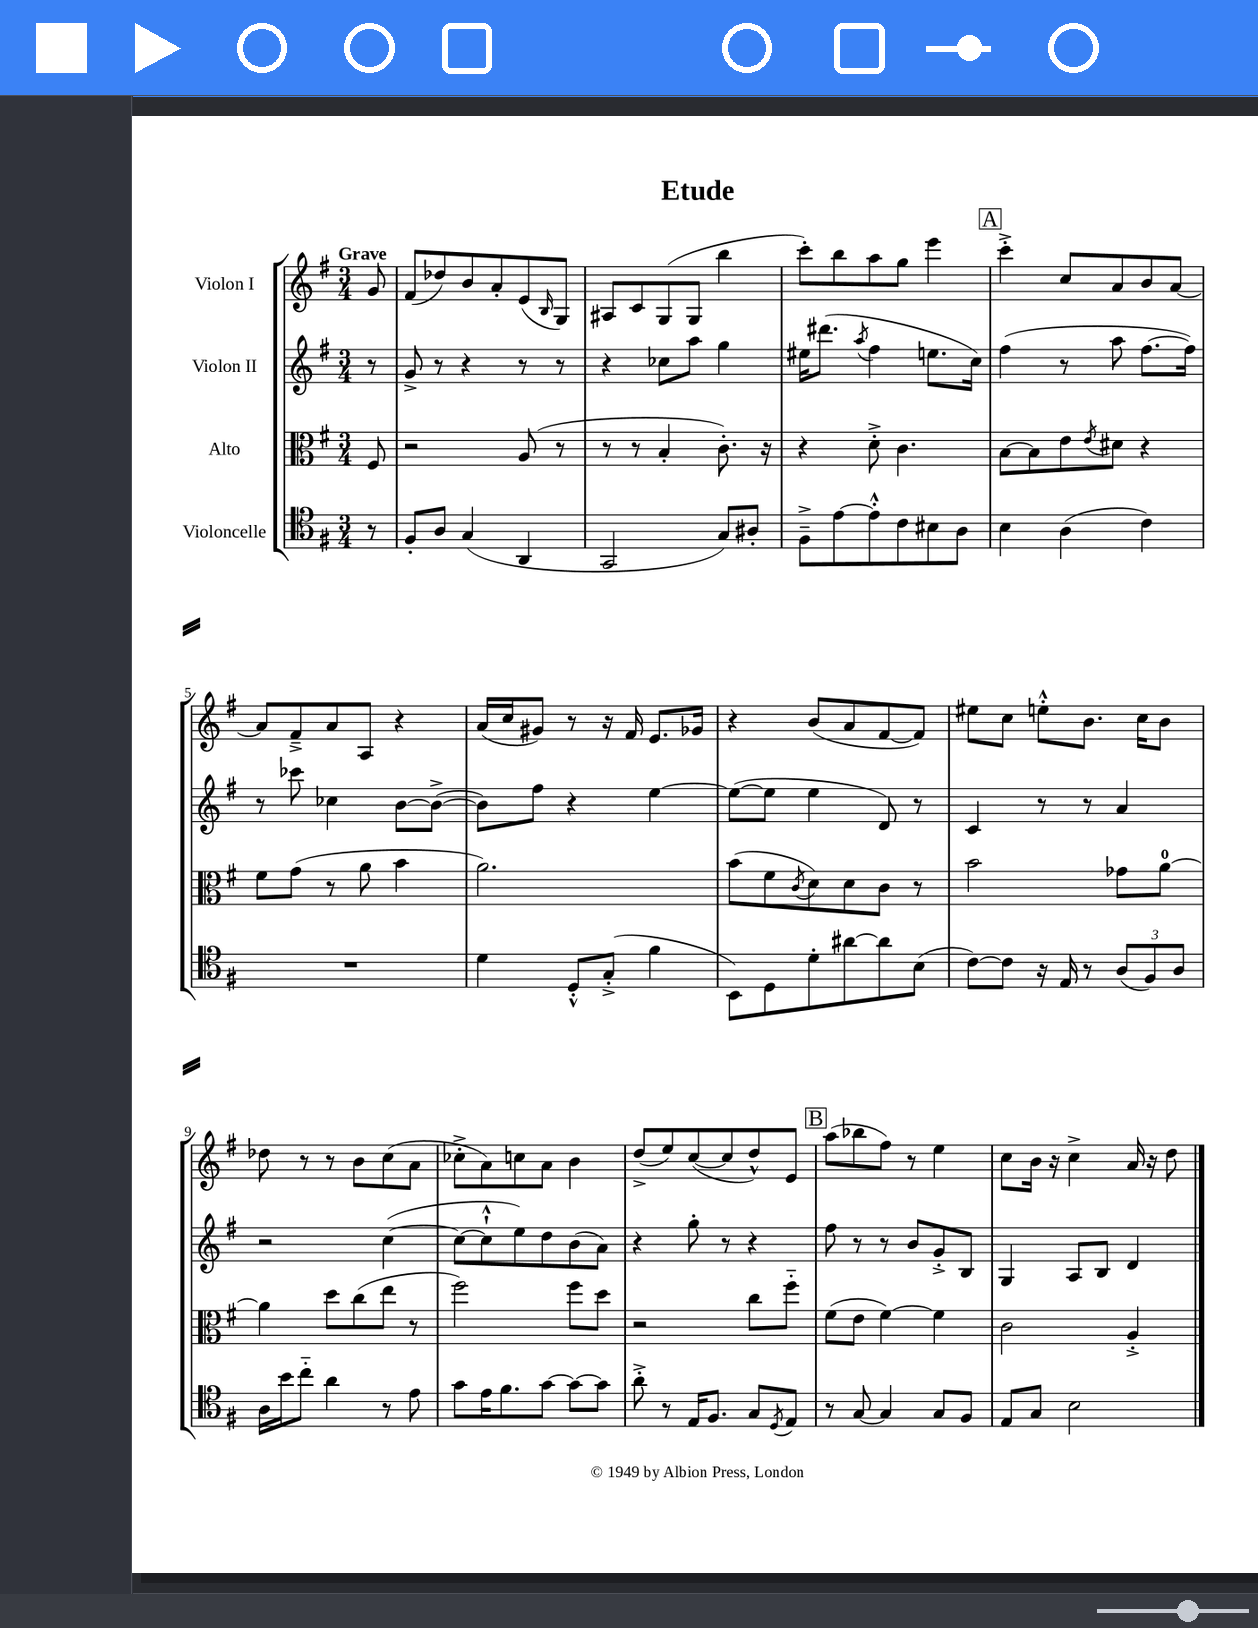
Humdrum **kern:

**kern	**kern	**kern	**kern
*part4	*part3	*part2	*part1
*staff4	*staff3	*staff2	*staff1
*I"Violoncelle	*I"Alto	*I"Violon II	*I"Violon I
*clefC4	*clefC3	*clefG2	*clefG2
*k[f#]	*k[f#]	*k[f#]	*k[f#]
*M3/4	*M3/4	*M3/4	*M3/4
=	=	=	=
!	!	!	!LO:TX:a:B:t=Grave
8r	8F#/	8r	8g/
=1	=1	=1	=1
8F#'/L	2r	8g^/	(8f#/L
8A/J	.	8r	8dd-X/)
(4G/	.	4r	8b/
.	.	.	8a'/
4AA/	(8A/	8r	(8e/
.	.	.	16qqB/
.	8r	8r	8G/J)
=2	=2	=2	=2
2GG/	8r	4r	8A#X/L
.	8r	.	8c/
.	4B'/	8cc-X\L	(8G/
.	.	8aa\J	8G/J
8G/L)	8.c'\)	4gg\	4bb\
8A#X'/J	.	.	.
.	16r	.	.
=3	=3	=3	=3
8F#~^\L	4r	16ee#X\KL	8ccc'\L)
.	.	(8.ddd#X\J	.
[8e\	.	.	8bb\
.	.	8qaa/	.
8e'^^\]	8d'^\	4ff#\	8aa\
8c\	4.c\	.	8gg\J
8B#X\	.	8.een\L	4eee\
8A\J	.	.	.
.	.	16cc\Jk)	.
!!LO:REH:place=s1:t=A
=4	=4	=4	=4
4B\	[8B\L	(4ff#\	4ccc'^\
.	8B\]	.	.
(4A\	8e\	8r	8cc/L
.	8qe/	.	.
.	8d#X\J	8aa\	8a/
4c\)	4r	[8.ff#\L	8b/
.	.	.	[8a/J
.	.	16ff#\Jk])	.
!!LO:LB:g=z
=5	=5	=5	=5
2.r	8f#\L	8r	8a/L]
.	(8g\J	8ccc-X\	8f#~^/
.	8r	4cc-X\	8a/
.	8a\	.	8A/J
.	4b\	[8b\L	4r
.	.	(8b^\J_	.
=6	=6	=6	=6
4d\	2.a\)	8b\L])	(16a/LL
.	.	.	16cc/J
.	.	8ff#\J	8g#X/J)
8D'^^/L	.	4r	8r
(8G'^/J	.	.	16r
.	.	.	16f#/
4f#\	.	[4ee\	8.e/L
.	.	.	16g-X/Jk
=7	=7	=7	=7
8BB\L)	(8b\L	(8ee\L_	4r
8D\	8f#\	8ee\J]	.
.	8qc/	.	.
8d'\	8d\)	4ee\	(8b/L
[8a#X\	8d\	.	8a/
8a#\]	8c\J	8d/)	[8f#/
(8B\J	8r	8r	8f#/J])
=8	=8	=8	=8
[8c\L)	2b\	4c/	8ee#X\L
8c\J]	.	.	8cc\J
16r	.	8r	8een'^^\L
16E/	.	.	.
8r	.	8r	8.b\J
(12A/L	8g-X\L	4a/	.
.	.	.	16cc\KL
12F#/)	.	.	.
.	[8a\J	.	8b\J
12A/J	.	.	.
!!LO:LB:g=z
=9	=9	=9	=9
16A\LL	4a\]	2r	8dd-X\
16b\J	.	.	.
8cc\J	.	.	8r
4a\	8dd\L	.	8r
.	(8cc\	.	8b\L
8r	8ee\J	([4cc\	(8cc\
8e\	8r	.	8a\J
=10	=10	=10	=10
8g\L	2ff#\)	8cc\L_	8cc-X'^\L
16e\K	.	8cc`^^\]	8a\)
8.f#\	.	.	.
.	.	8ee\)	8ccn\
[8g\J	.	8dd\	8a\J
8g\L_	8ff#\L	(8b\	4b\
8g\J]	8dd\J	8a\J)	.
=11	=11	=11	=11
8a'^\	2r	4r	(8dd^/L
8r	.	.	8ee/)
16E/KL	.	8gg'\	([8cc/
8.F#/J	.	.	.
.	.	8r	8cc/]
8G/L	8cc\L	4r	8dd^^/)
8qD/	.	.	.
8E/J	8ff#\J	.	8e/J
!!LO:REH:place=s1:t=B
=12	=12	=12	=12
8r	(8f#\L	8ff#\	(8aa\L
[8G/	8e\J	8r	8bb-X\
4G/]	[4f#\)	8r	8ff#\J)
.	.	8b/L	8r
8G/L	4f#\]	8g'^/	4ee\
8F#/J	.	8B/J	.
=13	=13	=13	=13
8E/L	2c\	4G/	8cc\L
8G/J	.	.	16b\Jk
.	.	.	16r
2B\	.	8A/L	4cc^\
.	.	8B/J	.
.	4A'^/	4d/	16a/
.	.	.	16r
.	.	.	8dd\
==	==	==	==
*-	*-	*-	*-
